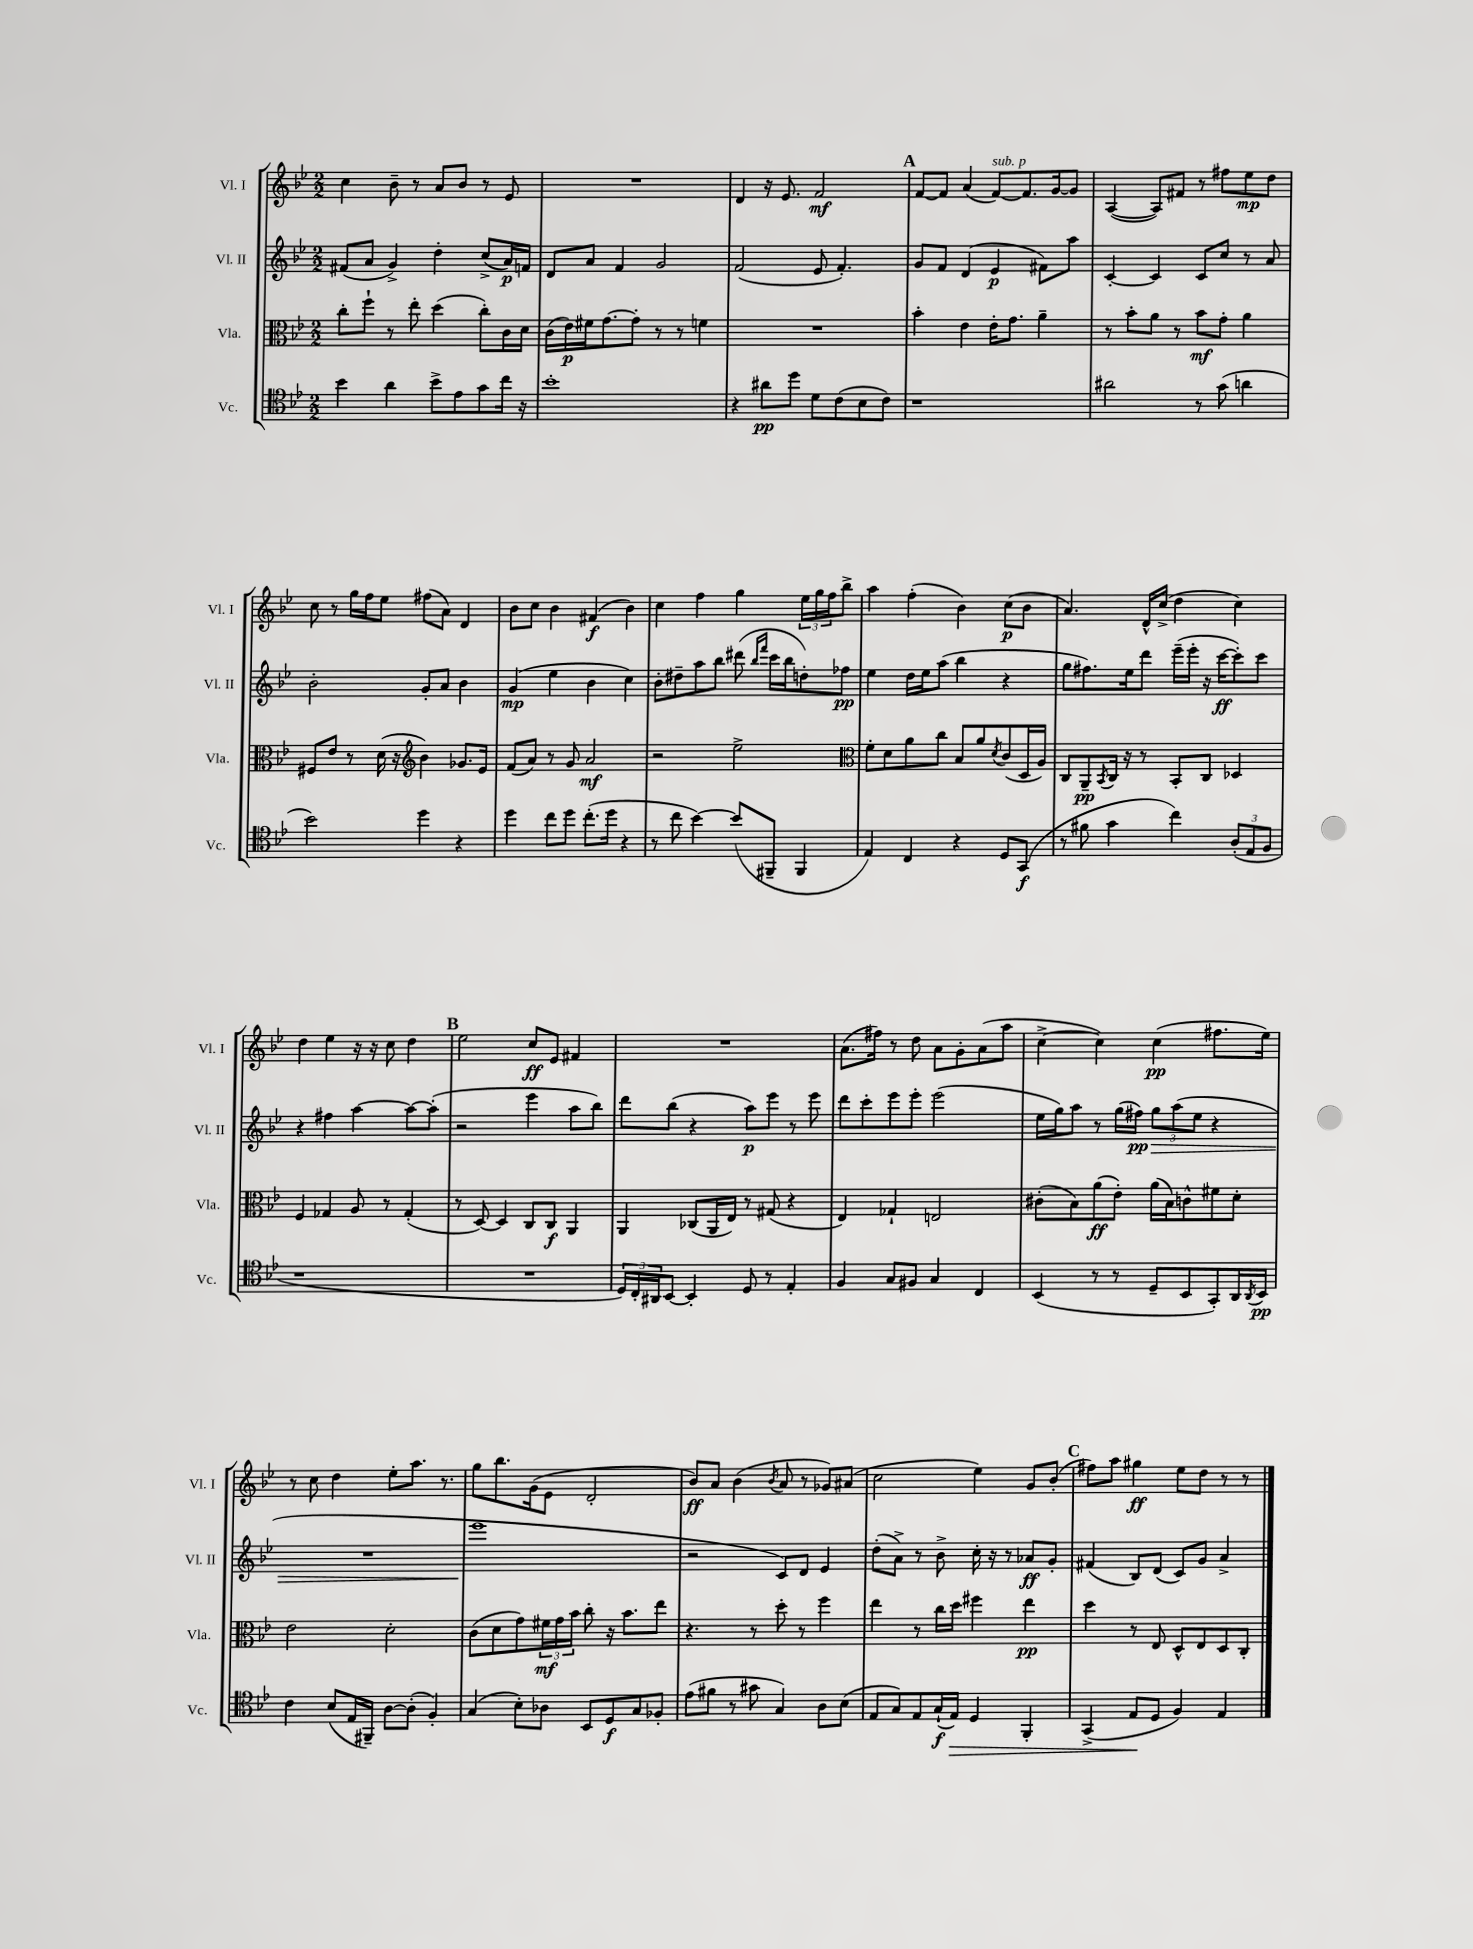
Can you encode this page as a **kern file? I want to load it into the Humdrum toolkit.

**kern	**dynam	**kern	**dynam	**kern	**dynam	**kern	**dynam
*part4	*part4	*part3	*part3	*part2	*part2	*part1	*part1
*staff4	*staff4	*staff3	*staff3	*staff2	*staff2	*staff1	*staff1
*I"Vc.	*	*I"Vla.	*	*I"Vl. II	*	*I"Vl. I	*
*I'Vc.	*	*I'Vla.	*	*I'Vl. II	*	*I'Vl. I	*
*clefC4	*	*clefC3	*	*clefG2	*	*clefG2	*
*k[b-e-]	*	*k[b-e-]	*	*k[b-e-]	*	*k[b-e-]	*
*M2/2	*	*M2/2	*	*M2/2	*	*M2/2	*
=2	=2	=2	=2	=2	=2	=2	=2
4b-\	.	8cc'\L	.	(8f#X/L	.	4cc\	.
.	.	8ff`\J	.	8a/J	.	.	.
4a\	.	8r	.	4g^/)	.	8b-~\	.
.	.	8ee-'\	.	.	.	8r	.
8b-^\L	.	(4dd\	.	4dd'\	.	8a/L	.
8e-\	.	.	.	.	.	8b-/J	.
8g\	.	8cc'\L)	.	(8cc^/L	.	8r	.
16cc\Jk	.	16c\L	.	16a/L)	p	8e-/	.
16r	.	16d\JJ	.	16fn/JJ	.	.	.
=3	=3	=3	=3	=3	=3	=3	=3
1b-'	.	(16c\LL	.	8d/L	.	1r	.
.	.	16e-\)	p	.	.	.	.
.	.	16f#X\J	.	8a/J	.	.	.
.	.	[8.g\	.	.	.	.	.
.	.	.	.	4f/	.	.	.
.	.	8g'\J]	.	.	.	.	.
.	.	8r	.	2g/	.	.	.
.	.	8r	.	.	.	.	.
.	.	4fn\	.	.	.	.	.
=4	=4	=4	=4	=4	=4	=4	=4
4r	.	1r	.	(2f/	.	4d/	.
8a#X\L	pp	.	.	.	.	16r	.
.	.	.	.	.	.	8.e-/	.
8dd\J	.	.	.	.	.	.	.
8d\L	.	.	.	8e-/	.	2f/	mf
(8c\	.	.	.	4.f'/)	.	.	.
8B-\	.	.	.	.	.	.	.
8c\J)	.	.	.	.	.	.	.
!!LO:REH:place=s1:t=A
=5	=5	=5	=5	=5	=5	=5	=5
1r	.	4b-'\	.	8g/L	.	[8f/L	.
.	.	.	.	8f/J	.	8f/J]	.
.	.	4e-\	.	(4d/	.	(4a/	.
!	!	!	!	!	!	!LO:TX:a:i:t=sub. p	!
.	.	16e-'\KL	.	4e-/	p	[8f/L)	.
.	.	8.g\J	.	.	.	.	.
.	.	.	.	.	.	8.f/]	.
.	.	4a~\	.	8f#X\L)	.	.	.
.	.	.	.	.	.	[16g/k	.
.	.	.	.	8aa\J	.	8g/J]	.
=6	=6	=6	=6	=6	=6	=6	=6
2a#X\	.	8r	.	[4c'/	.	([4A/	.
.	.	8b-'\L	.	.	.	.	.
.	.	8a\J	.	4c/]	.	8A/L])	.
.	.	8r	.	.	.	8f#X/J	.
8r	.	8b-\L	mf	8c/L	.	8r	.
(8g\	.	8g'\J	.	8cc/J	.	8ff#X\L	.
4an\	.	4a\	.	8r	.	8ee-\	mp
.	.	.	.	8a/	.	8dd\J	.
!!LO:LB:g=z
=7	=7	=7	=7	=7	=7	=7	=7
2b-\)	.	8F#X/L	.	2b-'\	.	8cc\	.
.	.	8e-/J	.	.	.	8r	.
.	.	8r	.	.	.	16gg\LL	.
.	.	.	.	.	.	16ff\J	.
.	.	(16d\	.	.	.	8ee-\J	.
.	.	16r	.	.	.	.	.
*	*	*clefG2	*	*	*	*	*
4dd\	.	4b-\)	.	8g'/L	.	(8ff#X\L	.
.	.	.	.	8a/J	.	8a\J)	.
4r	.	8.g-X/L	.	4b-\	.	4d/	.
.	.	16e-/Jk	.	.	.	.	.
=8	=8	=8	=8	=8	=8	=8	=8
4dd\	.	(8f/L	.	(4g/	mp	8b-\L	.
.	.	8a/J)	.	.	.	8cc\J	.
8cc\L	.	8r	.	4ee-\	.	4b-\	.
8dd\J	.	8g/	.	.	.	.	.
(8.cc'\L	.	2a/	mf	4b-\	.	(4f#X/	f
16dd\Jk	.	.	.	.	.	.	.
4r	.	.	.	4cc\)	.	4b-\)	.
=9	=9	=9	=9	=9	=9	=9	=9
8r	.	2r	.	8b-'\L	.	4cc\	.
8cc\	.	.	.	8dd#X~\	.	.	.
[4b-\)	.	.	.	8aa\	.	4ff\	.
.	.	.	.	8bb-\J	.	.	.
(8b-/L]	.	2ee-^\	.	(8ddd#X\	.	4gg\	.
.	.	.	.	16qqbb-/LL	.	.	.
.	.	.	.	16qqfff/JJ	.	.	.
8FF#X~/J	.	.	.	16ccc\LL	.	.	.
.	.	.	.	16bb-\J	.	.	.
4FF#/	.	.	.	8ddn'\)	.	24ee-\LL	.
.	.	.	.	.	.	24gg\	.
.	.	.	.	.	.	24ff\J	.
.	.	.	.	8ff-X\J	pp	8bb-^\J	.
=10	=10	=10	=10	=10	=10	=10	=10
*	*	*clefC3	*	*	*	*	*
4E-/)	.	8f'\L	.	4ee-\	.	4aa\	.
.	.	8d\	.	.	.	.	.
4C/	.	8a\	.	16dd\LL	.	(4ff'\	.
.	.	.	.	16ee-\J	.	.	.
.	.	8cc\J	.	(8aa\J	.	.	.
4r	.	8B-/L	.	4bb-\	.	4b-\)	.
.	.	8a/	.	.	.	.	.
.	.	8qd/	.	.	.	.	.
8D/L	.	(8c/	.	4r	.	(8cc\L	p
(8GG/J	f	16D/L	.	.	.	8b-\J	.
.	.	16A/JJ)	.	.	.	.	.
=11	=11	=11	=11	=11	=11	=11	=11
8r	.	8C/L	.	8gg\L	.	4.a/)	.
8f#X\	.	8AA~/	pp	8.ff#X\)	.	.	.
.	.	8qBB-/	.	.	.	.	.
4g\	.	16C/Jk	.	.	.	.	.
.	.	16r	.	16ee-\k	.	.	.
.	.	8r	.	8ddd\J	.	16d^^/LL	.
.	.	.	.	.	.	(16cc^/JJ	.
4cc\)	.	8BB-'/L	.	(16eee-~\LL	.	4dd\	.
.	.	.	.	16eee-'\JJ	.	.	.
.	.	8C/J	.	16r	.	.	.
.	.	.	.	[16ccc\KL	ff	.	.
(12A'/L	.	4D-X/	.	8ccc'\])	.	4cc\)	.
12E-/	.	.	.	.	.	.	.
.	.	.	.	8ccc\J	.	.	.
12F/J	.	.	.	.	.	.	.
!!LO:LB:g=z
=12	=12	=12	=12	=12	=12	=12	=12
1r	.	4F/	.	4r	.	4dd\	.
.	.	4G-X/	.	4ff#X\	.	4ee-\	.
.	.	8A/	.	[4aa\	.	16r	.
.	.	.	.	.	.	16r	.
.	.	8r	.	.	.	8cc\	.
.	.	(4G-'/	.	8aa\L_	.	4dd\	.
.	.	.	.	(8aa'\J]	.	.	.
!!LO:REH:place=s1:t=B
=13	=13	=13	=13	=13	=13	=13	=13
1r	.	8r	.	2r	.	2ee-\	.
.	.	[8D/)	.	.	.	.	.
.	.	4D/]	.	.	.	.	.
.	.	8C/L	.	4eee-\	.	8cc/L	ff
.	.	8C/J	f	.	.	8e-/J	.
.	.	4AA/	.	8aa\L	.	4f#X/	.
.	.	.	.	8bb-\J)	.	.	.
=14	=14	=14	=14	=14	=14	=14	=14
24D/LL)	.	4AA/	.	8ddd\L	.	1r	.
24C'/	.	.	.	.	.	.	.
24AA#X/J	.	.	.	.	.	.	.
[8BB-/J	.	.	.	(8bb-\J	.	.	.
4BB-'/]	.	(8C-X/L	.	4r	.	.	.
.	.	16AA/L	.	.	.	.	.
.	.	16E-/JJ)	.	.	.	.	.
8D/	.	8r	.	8aa\L)	p	.	.
8r	.	(8G#X/	.	8eee-\J	.	.	.
4E-'/	.	4r	.	8r	.	.	.
.	.	.	.	8eee-\	.	.	.
=15	=15	=15	=15	=15	=15	=15	=15
4F/	.	4E-/)	.	8ddd\L	.	(8.a\L	.
.	.	.	.	8ccc'\	.	.	.
.	.	.	.	.	.	16ff#X\Jk)	.
8G/L	.	4G-X`/	.	8eee-\	.	8r	.
8F#X/J	.	.	.	8eee-'\J	.	8dd\	.
4G/	.	2En/	.	(2eee-\	.	8a\L	.
.	.	.	.	.	.	8g'\	.
4C/	.	.	.	.	.	(8a\	.
.	.	.	.	.	.	8aa\J	.
=16	=16	=16	=16	=16	=16	=16	=16
(4BB-/	.	(8c#X'\L	.	16ee-\LL	.	[4cc^\	.
.	.	.	.	16gg\J)	.	.	.
.	.	8B-\)	.	8aa\J	.	.	.
8r	.	(8a\	ff	8r	.	4cc\])	.
8r	.	8e-'\J)	.	(16gg\LL	.	.	.
.	.	.	.	16ff#X\JJ)	pp	.	.
!	!	!	!	!	!LO:HP:b	!	!
8D~/L	.	(16a\LL	.	12gg\L	>	(4cc\	pp
.	.	16B-\J)	.	.	.	.	.
.	.	.	.	(12aa\	.	.	.
8BB-/	.	8cn^^\	.	.	.	.	.
.	.	.	.	12ee-\J	.	.	.
8GG'/)	.	8f#X\	.	4r	.	8.ff#X\L	.
16AA/L	.	8d'\J	.	.	.	.	.
8qAA/	.	.	.	.	.	.	.
16BB-/JJ	pp	.	.	.	.	16ee-\Jk)	.
!!LO:LB:g=z
=17	=17	=17	=17	=17	=17	=17	=17
4c\	.	2e-\	.	1r	.	8r	.
.	.	.	.	.	.	8cc\	.
(8B-/L	.	.	.	.	.	4dd\	.
16E-/L	.	.	.	.	.	.	.
16FF#X~/JJ)	.	.	.	.	.	.	.
[8A\L	.	2d'\	.	.	.	8ee-'\L	.
(8A'\J]	.	.	.	.	.	8.aa\J	.
4F'/)	.	.	.	.	.	.	.
.	.	.	.	.	.	8.r	.
=18	=18	=18	=18	=18	=18	=18	=18
(4G/	.	(8c\L	.	1eee-	.	8gg\L	.
.	.	8d\	.	.	.	8.bb-\	.
8B-'\L)	.	8g\)	.	.	.	.	.
.	.	.	.	.	.	(16g\k	.
8A-X\J	.	24f#X\L	mf	.	.	8e-\J	.
.	.	24g\	.	.	.	.	.
.	.	24b-\JJ	.	.	.	.	.
8BB-/L	.	8cc'\	.	.	.	2d'/	.
8D/	f	16r	.	.	.	.	.
.	.	8.b-\L	.	.	.	.	.
8G/	.	.	.	.	.	.	.
8F-X'/J	.	8ee-\J	.	.	.	.	.
.	.	.	.	.	]	.	.
=19	=19	=19	=19	=19	=19	=19	=19
(8e-\L	.	4.r	.	2r	.	8b-/L)	ff
8f#X\J	.	.	.	.	.	8a/J	.
8r	.	.	.	.	.	(4b-\	.
8g#X\	.	8r	.	.	.	.	.
.	.	.	.	.	.	8qb-/	.
4G/)	.	8dd'\	.	8c/L)	.	8a/	.
.	.	8r	.	8d/J	.	8r	.
8A\L	.	4ff\	.	4e-/	.	8g-X/L)	.
(8B-\J	.	.	.	.	.	(8a#X/J	.
=20	=20	=20	=20	=20	=20	=20	=20
8E-/L	.	4ee-\	.	(8dd'\L	.	2cc\	.
8G/)	.	.	.	8a^\J)	.	.	.
8E-/	.	8r	.	8r	.	.	.
(16G`/L	f	16cc\LL	.	8b-^\	.	.	.
!	!LO:HP:b	!	!	!	!	!	!
16E-/JJ)	>	16dd\JJ	.	.	.	.	.
4D/	.	4ff#X\	.	16cc'\	.	4ee-\)	.
.	.	.	.	16r	.	.	.
.	.	.	.	8r	.	.	.
4FF'/	.	4ee-\	pp	8a-X/L	ff	8g/L	.
.	.	.	.	8g'/J	.	(8b-'/J	.
!!LO:REH:place=s1:t=C
=21	=21	=21	=21	=21	=21	=21	=21
(4GG^/	.	4dd\	.	(4f#X/	.	8ff#X\L)	.
.	.	.	.	.	.	8aa\J	.
8E-/L	.	8r	.	8B-/L)	.	4gg#X\	ff
8D/J	]	8E-/	.	(8d/J	.	.	.
4F/)	.	8D^^/L	.	8c/L)	.	8ee-\L	.
.	.	8E-/	.	8g/J	.	8dd\J	.
4E-/	.	8D/	.	4a^/	.	8r	.
.	.	8C'/J	.	.	.	8r	.
==	==	==	==	==	==	==	==
*-	*-	*-	*-	*-	*-	*-	*-
